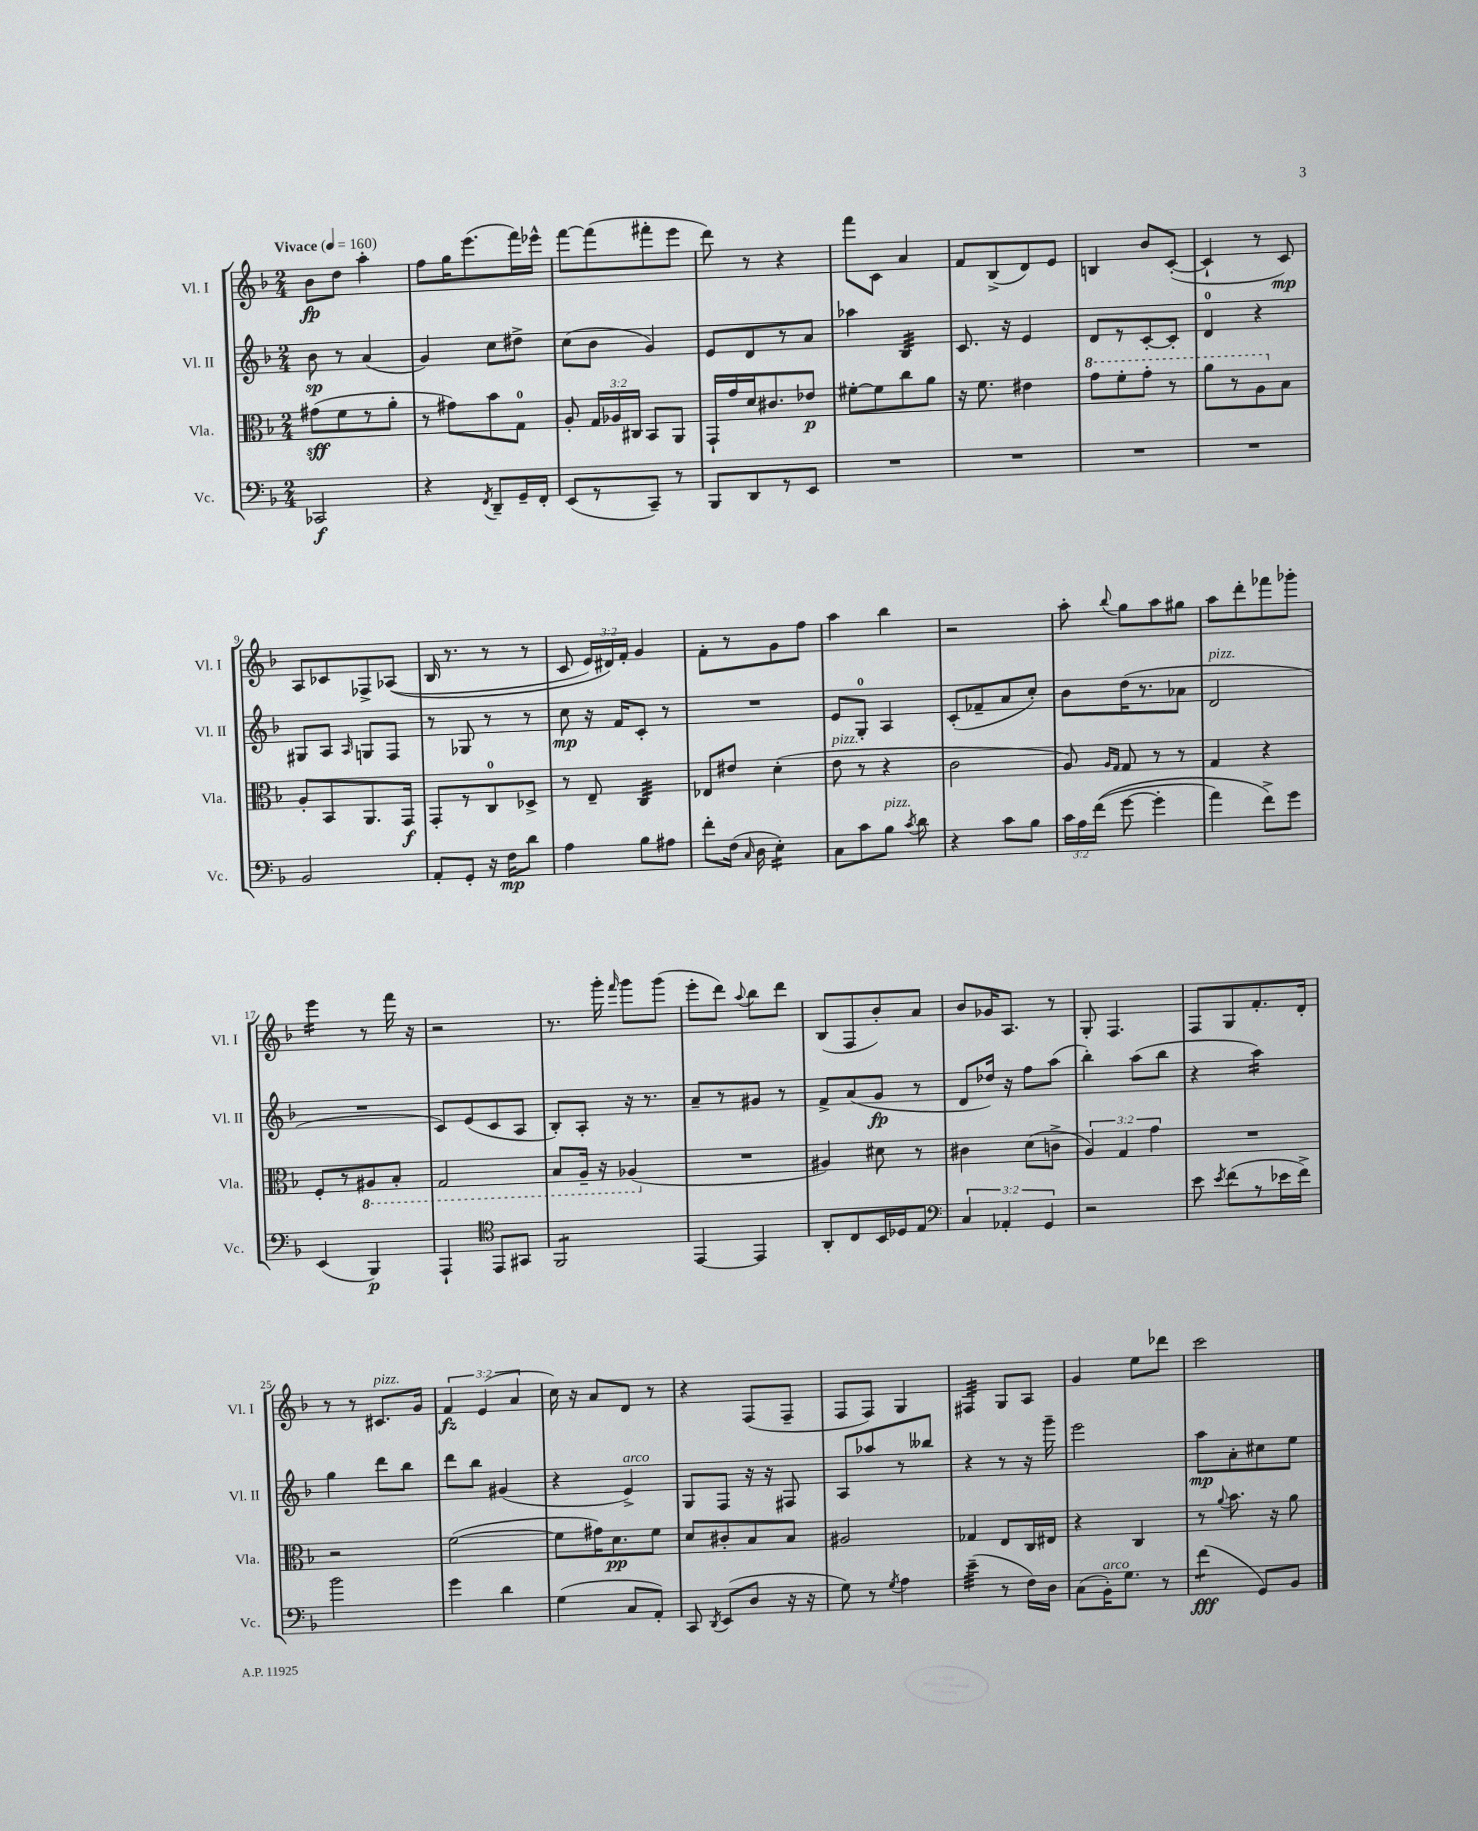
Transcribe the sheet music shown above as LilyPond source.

<<
\new StaffGroup <<
\new Staff = "s0" \with { instrumentName = "Vl. I" shortInstrumentName = "Vl. I" } {
    \clef treble \key f \major \numericTimeSignature \time 2/4 \override Staff.TupletNumber.text = #tuplet-number::calc-fraction-text \tempo "Vivace" 4 = 160
    \autoBeamOff bes'8[\fp d''8] a''4-. |
    f''8[ g''16 e'''8.( f'''16) ees'''16]-^ |
    f'''8[~ f'''8( fis'''8-. e'''8] |
    d'''8) r8 r4 |
    f'''8[ c'8] a'4 |
    f'8[ bes8->( d'8) e'8] |
    b4 bes'8[ c'8]~-.( |
    c'4-! r8 c'8\mp) |
    a8[ ces'8 fes8-> aes8](\( |
    bes16 r8. r8 r8 |
    c'8 \tuplet 3/2 { e'16[) dis'16\) f'16]-. } g'4 |
    f'8[-. r8 g'8 f''8] |
    a''4 bes''4 |
    r2 |
    a''8-. \appoggiatura { bes''8 } g''8[ a''8 gis''8] |
    a''8[ d'''8-. fes'''8 ges'''8]-. |
    e'''4:16 r8 f'''16 r16 |
    r2 |
    r8. g'''16-. \grace { f'''16 } g'''8[ g'''8]( |
    e'''8[-. d'''8]) \appoggiatura { a''8 } bes''8[ d'''8] |
    bes8[( f8 bes'8-.) a'8] |
    bes'8[ ges'16 a8.] r8 |
    g8-. f4. |
    f8[ g8 f'8.-. d'16]-. |
    r8 r8 cis'8.[^\markup { \italic "pizz." } g'16] |
    \tuplet 3/2 { f'4\fz e'4( a'4 } |
    c''16) r16 a'8[ d'8] r8 |
    r4 f8[( f8]-- |
    f8[ f8]) g4 |
    fis4:32 g8[ a8] |
    g'4 e''8[ des'''8] |
    c'''2 \bar "|." |
}
\new Staff = "s1" \with { instrumentName = "Vl. II" shortInstrumentName = "Vl. II" } {
    \clef treble \key f \major \numericTimeSignature \time 2/4
    \autoBeamOff bes'8\sp r8 a'4( |
    g'4) c''8[ dis''8]-> |
    c''8[( bes'8] g'4) |
    e'8[ d'8 r8 a'8] |
    aes''4 bes4:32 |
    c'8. r16 e'4 |
    d'8[ r8 c'8~-. c'8]-. |
    d'4-0 r4 |
    gis8[ a8] \grace { a16 } g8[ f8] |
    r8 ges8 r8 r8 |
    c''8\mp r16 f'16[ c'8]-. r8 |
    R2 |
    e'8[ g8]-0-. a4 |
    c'8[-.( fes'8-- a'8 c''8]-.) |
    bes'8[ d''16( r8. aes'8] |
    d'2^\markup { \italic "pizz." } |
    R2 |
    c'8[) e'8( c'8 a8] |
    bes8[-.) a8]-. r16 r8. |
    a'8[-- r8 gis'8] r8 |
    f'8[-> a'8( g'8]\fp r8 |
    d'8[ des''16]) r16 f''8[ a''8]( |
    bes''4-.) a''8[( bes''8] |
    r4 a''4:16) |
    g''4 d'''8[ bes''8] |
    d'''8[ bes''8] gis'4( |
    r4 e'4->^\markup { \italic "arco" }) |
    g8[ f8] r16 r16 fis8 |
    a8[ aes''8 r8 beses''8] |
    r4 r8 r16 g'''16-- |
    e'''2 |
    a''8[\mp a'8-. cis''8 e''8] \bar "|." |
}
\new Staff = "s2" \with { instrumentName = "Vla." shortInstrumentName = "Vla." } {
    \clef alto \key f \major \numericTimeSignature \time 2/4 \override Staff.TupletNumber.text = #tuplet-number::calc-fraction-text
    \autoBeamOff gis'8[\sff( f'8 r8 a'8]-. |
    r8 gis'8[) bes'8 g8]-0 |
    a8-. \tuplet 3/2 { g16[ aes16 cis16] } bes,8[ a,8] |
    g,16[-! g'16 d'16 cis'8. ees'8]\p |
    fis'8[~-. fis'8 c''8 a'8] |
    r16 f'8. eis'4 |
    \ottava #1 g''8[ f''8-. g''8]-. r8 |
    a''8[ r8 a'8 \ottava #0 bes8] |
    a8[-. bes,8 a,8. g,16]\f |
    g,8[-. r8 c8-0 des8]-> |
    r8 e8-- c4:32 |
    ees8[ eis'8] d'4-.( |
    e'8^\markup { \italic "pizz." } r8 r4 |
    c'2 |
    a8) \grace { a16[ g16] } g8 r8 r8 |
    g4 r4 |
    f8[-. r8 \ottava #-1 ais,8 bes,8]-. |
    g,2 |
    bes,8[ a,16]-- r16 aes,4( \ottava #0 |
    R2 |
    ais4) dis'8 r8 |
    cis'4 d'8[( c'8]-> |
    \tuplet 3/2 { a4) g4 g'4 } |
    R2 |
    r2 |
    f'2~( |
    f'8[ gis'16) d'8.\pp f'8] |
    d'8[ cis'8-. bes8 bes8] |
    ais2 |
    ges4 e8[ c16 eis16] |
    r4 c4 |
    r8 \appoggiatura { a'8 } bes'8. r16 a'8 \bar "|." |
}
\new Staff = "s3" \with { instrumentName = "Vc." shortInstrumentName = "Vc." } {
    \clef bass \key f \major \numericTimeSignature \time 2/4 \override Staff.TupletNumber.text = #tuplet-number::calc-fraction-text
    \autoBeamOff ces,2\f |
    r4 \acciaccatura { f,8 } d,8[-- g,16-- f,16]-. |
    e,8[( r8 c,8]--) r8 |
    bes,,8[ d,8 r8 e,8] |
    R2 |
    R2 |
    R2 |
    R2 |
    bes,2 |
    a,8[-. g,8]-. r16 f16[\mp d'8] |
    a4 bes8[ ais8] |
    f'8[-. f16]( \grace { c16 } d16 e4:16-.) |
    c8[ c'8 bes8]^\markup { \italic "pizz." } \acciaccatura { c'8 } d'8 |
    r4 c'8[ bes8] |
    \tuplet 3/2 { c'16[ a16 f'16](\( } g'8~ g'4-. |
    a'4) f'8[->\) g'8] |
    e,4( bes,,4\p) |
    a,,4-! \clef tenor e,8[ gis,8] |
    f,2:8 |
    e,4~ e,4 |
    a,8[-. c8 bes,16 des16 e8] |
    \clef bass \tuplet 3/2 { c4 aes,4-. g,4 } |
    r2 |
    e'8 \acciaccatura { e'8 } f'8[( r8 ees'16 f'16]->) |
    bes'2 |
    g'4 d'4 |
    g4( c8[ a,8]-.) |
    c,8 \acciaccatura { d,8 } e,8[( d8] r16 r16 |
    g8) r8 \acciaccatura { g8 } a4 |
    e'4:32--( r8 f16[) d16] |
    c8[( bes,16-.^\markup { \italic "arco" }) g8.] r8 |
    f'4:8\fff( g,8[) bes,8] \bar "|." |
}
>>
>>
